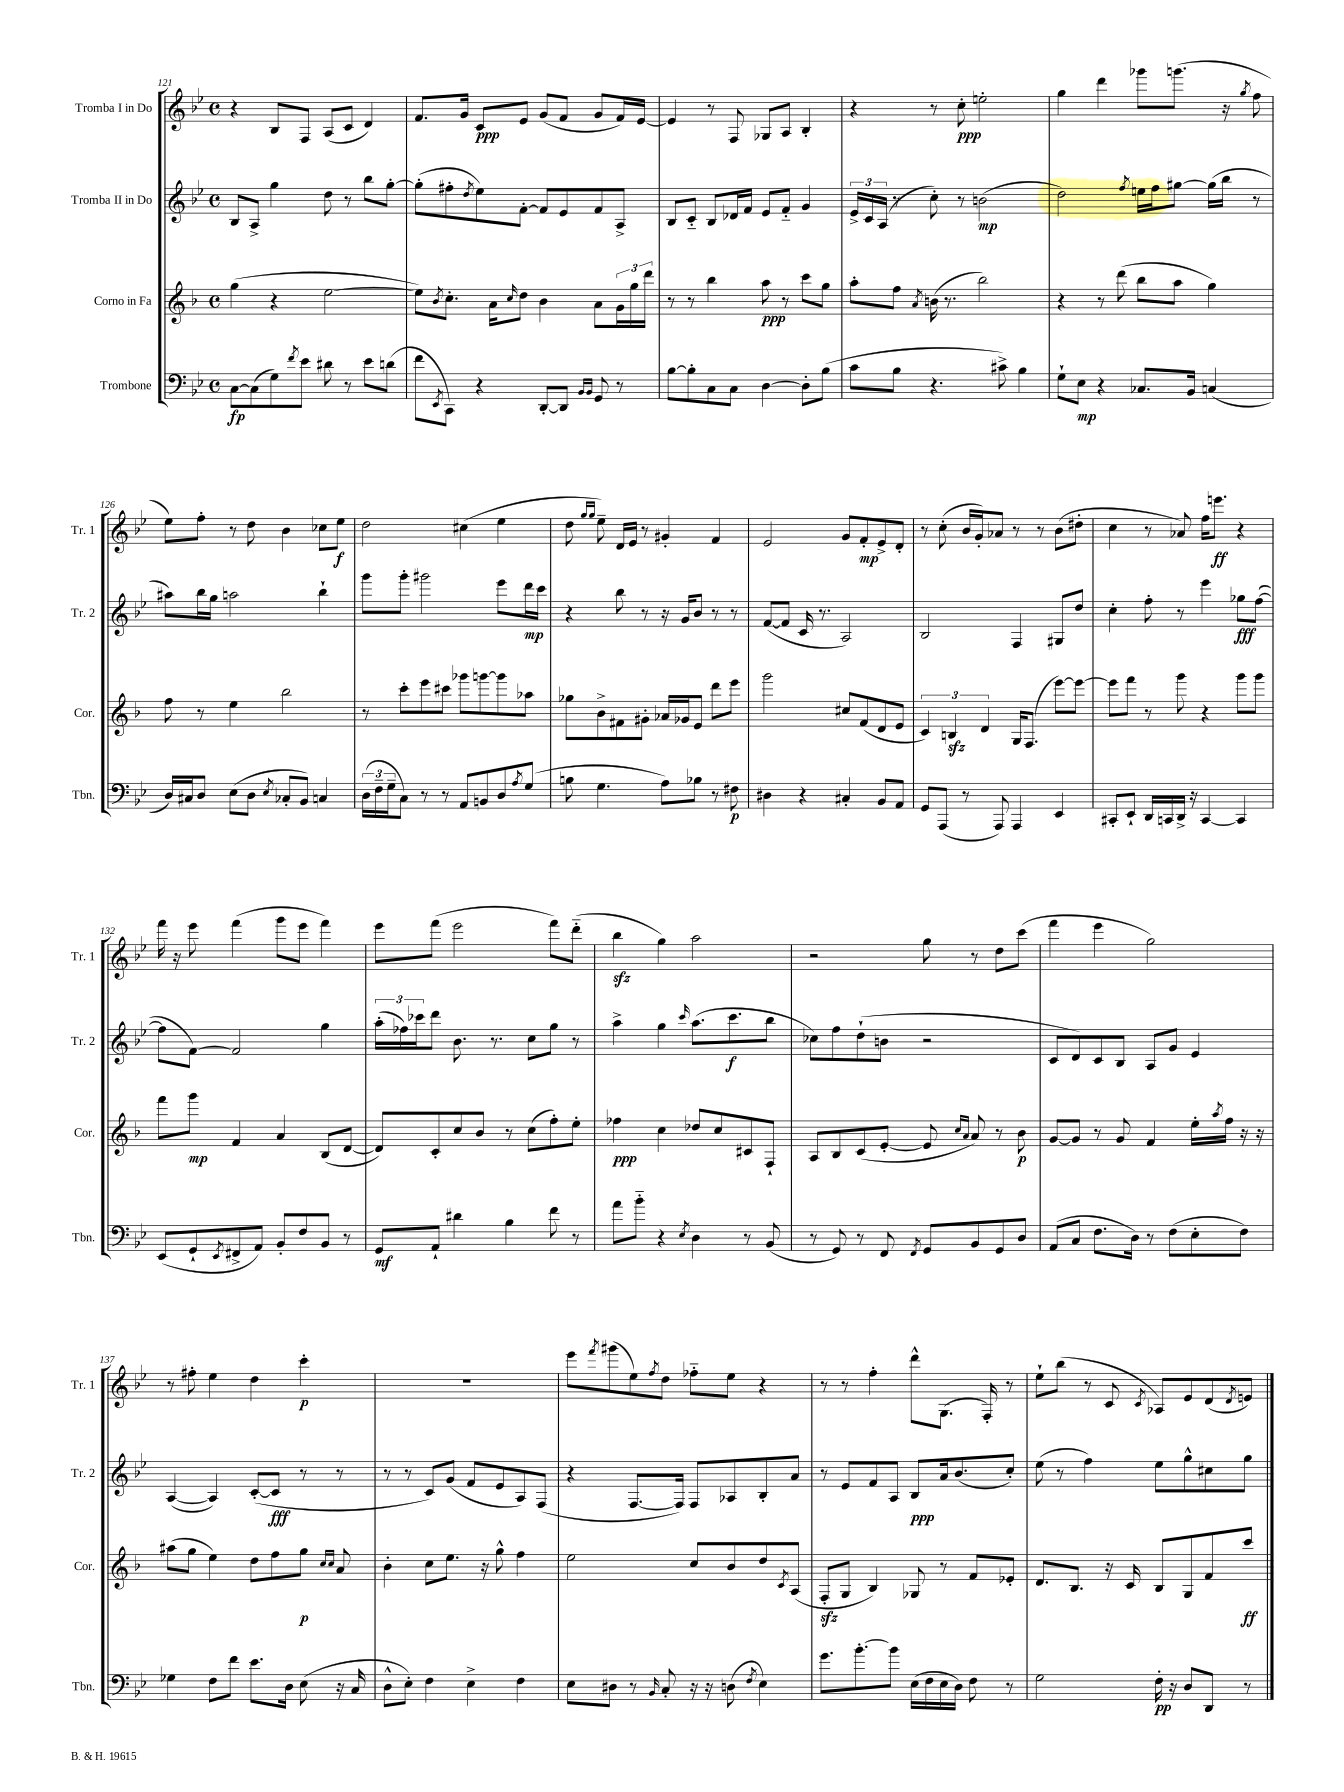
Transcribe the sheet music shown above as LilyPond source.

<<
\new StaffGroup <<
\new Staff = "s0" \with { instrumentName = "Tromba I in Do" shortInstrumentName = "Tr. 1" } {
    \clef treble \key bes \major \defaultTimeSignature \time 4/4
    r4 bes8 f8 a8( c'8 d'4) |
    f'8. g'16 c'8\ppp ees'8 g'8( f'8 g'8 f'16) ees'16~ |
    ees'4 r8 f8 ges8 a8 bes4-. |
    r4 r8 c''8-.\ppp e''2-. |
    g''4 d'''4 ges'''8 g'''8.( r16 \acciaccatura { g''8 } f''8 |
    ees''8) f''8-. r8 d''8 bes'4 ces''8 ees''8\f |
    d''2 cis''4( ees''4 |
    d''8 \grace { g''16 g''16 } ees''8--) d'16 ees'16 r8 gis'4-. f'4 |
    ees'2 g'8 f'8-.\mp ees'8-> d'8-. |
    r8 c''8-.( bes'16 g'16-.) aes'8 r8 r8 bes'8( dis''8-. |
    c''4 r8 aes'8) f''16 e'''8.\ff r4 |
    f'''16 r16 ees'''8 f'''4( g'''8 ees'''8 f'''4) |
    ees'''8 f'''8( ees'''2 f'''8) d'''8-_( |
    bes''4\sfz g''4) a''2 |
    r2 g''8 r8 d''8 c'''8( |
    f'''4 ees'''4 g''2) |
    r8 fis''8-. ees''4 d''4 c'''4-.\p |
    R1 |
    ees'''8 \acciaccatura { f'''8 } gis'''8( ees''8) \acciaccatura { f''8 } d''8 fes''8-_ ees''8 r4 |
    r8 r8 f''4-. d'''8-^ g8.( f16-.) r8 |
    ees''8-! bes''8( r8 c'8 \acciaccatura { c'8 } aes8) ees'8 d'8( \acciaccatura { d'8 } e'8) \bar "|." |
}
\new Staff = "s1" \with { instrumentName = "Tromba II in Do" shortInstrumentName = "Tr. 2" } {
    \clef treble \key bes \major \defaultTimeSignature \time 4/4
    bes8 a8-> g''4 d''8 r8 bes''8 g''8~-. |
    g''8-.( fis''8-. \acciaccatura { d''8 } ees''8) f'8~-. f'8 ees'8 f'8 a8-> |
    bes8 c'8-_ bes8 des'16 f'16 ees'8 f'8-_ g'4 |
    \tuplet 3/2 { ees'16-> c'16 a16( } r8 c''8-.) r8 b'2\mp( |
    d''2) \acciaccatura { f''8 } e''16 f''16 gis''8~ gis''16( bes''16 r8 |
    ais''8) bes''16 g''16 a''2 bes''4-! |
    g'''8 g'''8-. gis'''2 ees'''8 d'''16\mp c'''16 |
    r4 bes''8 r8 r16 g'16 bes'8 r8 r8 |
    f'8~( f'8 c'16 r8. a2) |
    bes2 f4 gis8 d''8 |
    c''4-. f''8-. r8 ees'''4 ges''8\fff f''8~( |
    f''8 f'8~) f'2 g''4 |
    \tuplet 3/2 { a''16-.( fes''16) ces'''16 } d'''8 bes'8. r8. c''8 g''8 r8 |
    a''4-> g''4 \grace { c'''16 } a''8.( c'''8.\f bes''8 |
    ces''8) f''8 d''8-!( b'8 r2 |
    c'8 d'8) c'8 bes8 a8 g'8 ees'4 |
    a4~( a4) c'8~-.( c'8\fff r8 r8 |
    r8 r8 c'8) g'8( f'8 ees'8 a8) f8( |
    r4 f8.~ f16) f8 aes8 bes8-. a'8 |
    r8 ees'8 f'8 a8 bes8\ppp a'16 bes'8.( c''8-.) |
    ees''8( r8 f''4) ees''8 g''8-^ cis''8 g''8 \bar "|." |
}
\new Staff = "s2" \with { instrumentName = "Corno in Fa" shortInstrumentName = "Cor." } {
    \clef treble \key f \major \defaultTimeSignature \time 4/4
    g''4( r4 e''2~ |
    e''8) \acciaccatura { bes'8 } c''8.-. a'16 \grace { c''16 } d''8 bes'4 a'8 \tuplet 3/2 { g'16 g''16 d'''16 } |
    r8 r8 bes''4 a''8\ppp r8 c'''8 g''8 |
    a''8-. f''8 \acciaccatura { a'8 } b'16( r8. bes''2) |
    r4 r8 d'''8( bes''8 a''8 g''4) |
    f''8 r8 e''4 bes''2 |
    r8 c'''8-. e'''8 cis'''8 ges'''8 g'''8~ g'''8 aes''8 |
    ges''8 bes'8-> fis'8 gis'8-. aes'16 ges'16 e'8 d'''8 e'''8 |
    g'''2 cis''8 f'8( d'8 e'8 |
    \tuplet 3/2 { c'4) b4\sfz d'4 } g16 f8.( e'''8~) e'''8~ |
    e'''8 f'''8 r8 g'''8 r4 g'''8 g'''8 |
    f'''8 g'''8\mp f'4 a'4 bes8( d'8~ |
    d'8) c'8-. c''8 bes'8 r8 c''8( f''8-.) e''8-. |
    fes''4\ppp c''4 des''8 c''8 cis'8 f8-! |
    a8 bes8 c'8( e'8~-. e'8 \grace { c''16 a'16 } a'8) r8 bes'8\p |
    g'8~ g'8 r8 g'8 f'4 e''16-. \acciaccatura { a''8 } f''16 r16 r16 |
    ais''8( g''8 e''4) d''8 f''8 g''8\p \grace { c''16 c''16 } a'8 |
    bes'4-. c''8 e''8. r16 g''8-^ f''4 |
    e''2 c''8 bes'8 d''8 \acciaccatura { c'8 } a8( |
    f8-.\sfz g8 bes4) ges8 r8 f'8 ees'8-. |
    d'8. bes8. r16 c'16 bes8 g8 f'8 c'''8\ff \bar "|." |
}
\new Staff = "s3" \with { instrumentName = "Trombone" shortInstrumentName = "Tbn." } {
    \clef bass \key bes \major \defaultTimeSignature \time 4/4
    c8~\fp c8( g8) \acciaccatura { f'8 } ees'8 dis'8 r8 ees'8 d'8( |
    f'8 \acciaccatura { ees,8 } c,8) r4 d,8~-. d,8 \grace { bes,16 bes,16 } g,8 r8 |
    bes8~ bes8-. c8 c8 d4~ d8-. bes8( |
    c'8 bes8 r4. cis'8->) bes4 |
    g8-! ees8\mp r4 ces8. bes,16 c4( |
    d16) cis16 d8 ees8( d8 \acciaccatura { ees8 } ces8-. bes,8) c4 |
    \tuplet 3/2 { d16( f16-- g16-- } c8) r8 r8 a,8 b,8 d8 \acciaccatura { a8 } g8( |
    b8 g4. a8) bes8 r8 fis8\p |
    dis4 r4 cis4-. bes,8 a,8 |
    g,8 a,,8( r8 a,,8) a,,4 ees,4 |
    cis,8-. ees,8-! d,16 c,16 d,16-> r16 c,4~ c,4 |
    ees,8( g,8-! \acciaccatura { ees,8 } fis,8-> a,8) bes,8-. f8 bes,8 r8 |
    g,8\mf a,8-! dis'4 bes4 f'8 r8 |
    a'8 bes'8-_ r4 \acciaccatura { ees8 } d4 r8 bes,8( |
    r8 g,8) r8 f,8 \acciaccatura { f,8 } g,8 bes,8 g,8 d8 |
    a,8( c8 f8. d16) r8 f8( ees8-. f8) |
    ges4 f8 f'8 ees'8. d16 ees8( r16 c16 |
    d8-^ ees8-.) f4 ees4-> f4 |
    ees8 dis8 r8 \grace { bes,16 } c8-. r16 r16 d8( \acciaccatura { f8 } ees4) |
    g'8. bes'8.~-. bes'8 ees16( f16 ees16 d16) f8 r8 |
    g2 f16-.\pp r16 d8 d,8 r8 \bar "|." |
}
>>
>>
\layout { \context { \Score currentBarNumber = #121 } }
